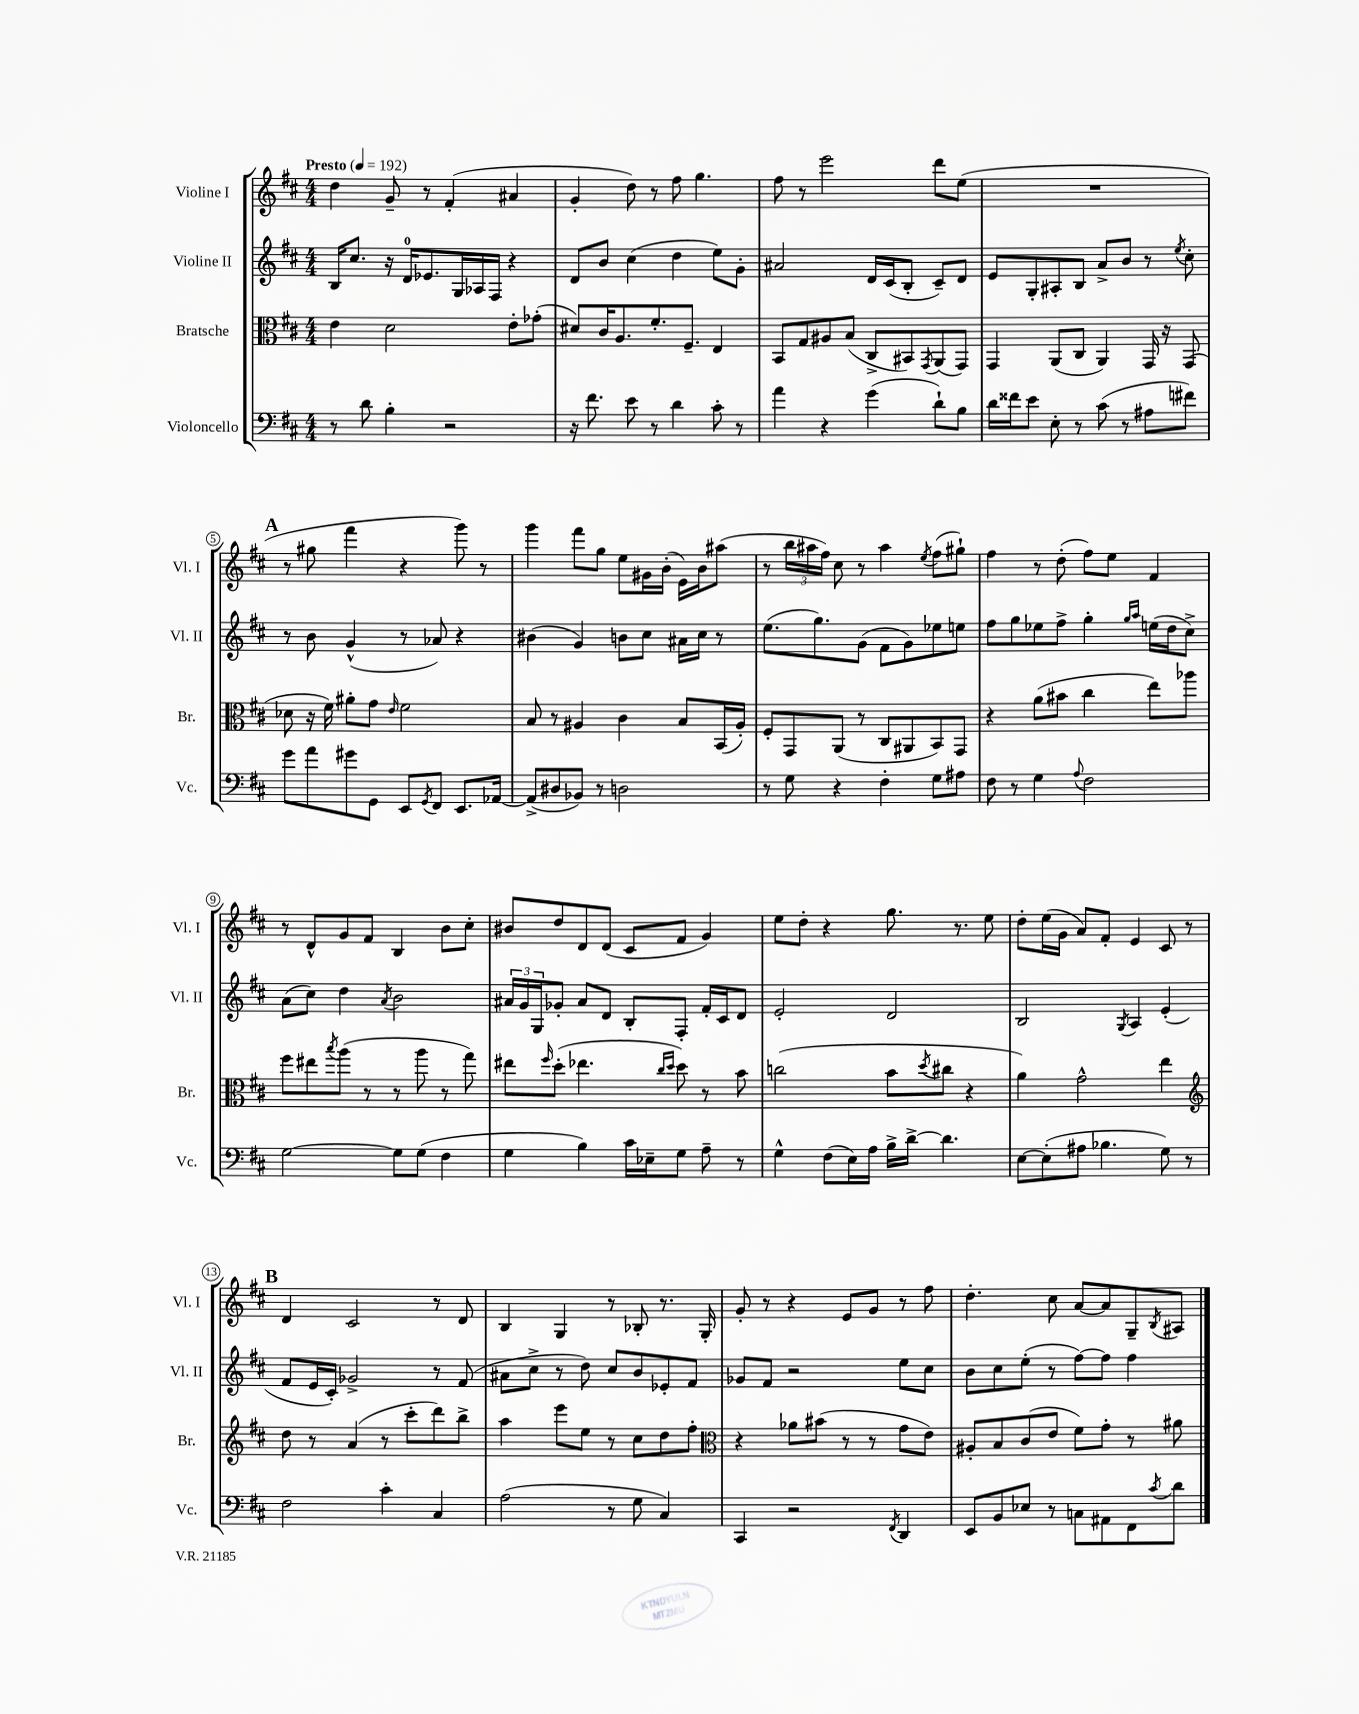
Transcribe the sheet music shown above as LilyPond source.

<<
\new StaffGroup <<
\new Staff = "s0" \with { instrumentName = "Violine I" shortInstrumentName = "Vl. I" } {
    \clef treble \key d \major \numericTimeSignature \time 4/4 \tempo "Presto" 4 = 192
    d''4 g'8-- r8 fis'4-.( ais'4 |
    g'4-. d''8) r8 fis''8 g''4. |
    fis''8 r8 e'''2 d'''8 e''8( |
    R1 |
    \mark \markup { \bold "A" } r8 gis''8 fis'''4 r4 g'''8) r8 |
    g'''4 fis'''8 g''8 e''8 gis'16 b'16-.( e'16) b'16 ais''8( |
    r8 \tuplet 3/2 { b''16 ais''16 fis''16) } cis''8 r8 ais''4 \acciaccatura { e''8 } fis''8( gis''8-!) |
    fis''4 r8 d''8-.( fis''8) e''8 fis'4 |
    r8 d'8-^ g'8 fis'8 b4 b'8 cis''8-. |
    bis'8 d''8 d'8 d'8( cis'8 fis'8 g'4) |
    e''8 d''8-. r4 g''8. r8. e''8 |
    d''8-. e''16( g'16 a'8) fis'8-. e'4 cis'8 r8 |
    \mark \markup { \bold "B" } d'4 cis'2 r8 d'8 |
    b4 g4 r8 bes8-. r8. g16-. |
    g'8-. r8 r4 e'8 g'8 r8 fis''8 |
    d''4.-. cis''8 a'8~ a'8 g8-- \acciaccatura { b8 } ais8 \bar "|." |
}
\new Staff = "s1" \with { instrumentName = "Violine II" shortInstrumentName = "Vl. II" } {
    \clef treble \key d \major \numericTimeSignature \time 4/4
    b16 cis''8. r16 d'16-0 ees'8. g16 aes16 fis16 r4 |
    d'8 b'8 cis''4( d''4 e''8) g'8-. |
    ais'2 d'16 cis'16( b8-. cis'8--) d'8 |
    e'8 g8-. ais8-. b8 a'8-> b'8 r8 \acciaccatura { e''8 } cis''8-. |
    \mark \markup { \bold "A" } r8 b'8 g'4-^( r8 aes'8) r4 |
    bis'4( g'4) b'8 cis''8 ais'16 cis''16 r8 |
    e''8.( g''8.) g'8( fis'8 g'8) ees''8 e''8 |
    fis''8 g''8 ees''8 fis''8-> g''4-. \grace { g''16 a''16 } e''16( d''16 cis''8->) |
    a'8( cis''8) d''4 \acciaccatura { a'8 } b'2 |
    \tuplet 3/2 { ais'16 g'16 g16 } ges'8-. ais'8 d'8 b8-. fis8-. fis'16-. cis'16 d'8 |
    e'2-. d'2 |
    b2 \acciaccatura { g8 } a4 e'4-.( |
    \mark \markup { \bold "B" } fis'8 e'16 cis'16-.) ges'2-> r8 fis'8( |
    ais'8 cis''8-> r8 d''8) cis''8 b'8 ees'8-. fis'8 |
    ges'8 fis'8 r2 e''8 cis''8 |
    b'8 cis''8 e''8-.( r8 fis''8~) fis''8 fis''4 \bar "|." |
}
\new Staff = "s2" \with { instrumentName = "Bratsche" shortInstrumentName = "Br." } {
    \clef alto \key d \major \numericTimeSignature \time 4/4
    e'4 d'2 e'8-. ges'8-.( |
    dis'8) cis'16 a8. fis'8.-. fis8.-- e4 |
    b,8 g8 ais8 b8( cis8-> bis,8) \acciaccatura { g,8 } a,8( g,8) |
    g,4 a,8( cis8 a,4) g,16 r16 g,8( |
    \mark \markup { \bold "A" } des'8 r16 fis'16) ais'8-. g'8 \grace { e'16 } fis'2 |
    b8 r8 ais4 cis'4 b8 b,16( ais16-.) |
    fis8-. g,8 a,8( r8 cis8 ais,8 b,8) g,8 |
    r4 a'8( bis'8 cis''4 e''8) aes''8 |
    fis''8 eis''8 \acciaccatura { b''8 } a''8( r8 r8 a''8 r8 g''8) |
    eis''8 \grace { fis''16 } d''8-.( ees''4. \grace { cis''16 d''16 } d''8) r8 b'8 |
    c''2( b'8 \acciaccatura { d''8 } cis''8 r4 |
    a'4) g'2-^ e''4 |
    \mark \markup { \bold "B" } \clef treble d''8 r8 a'4( r8 cis'''8-. d'''8) b''8-> |
    a''4 e'''8 e''8 r8 cis''8 d''8 fis''8-. |
    \clef alto r4 aes'8 bis'8( r8 r8 g'8 e'8) |
    ais8-. b8 cis'8( e'8 fis'8) g'8-. r8 ais'8 \bar "|." |
}
\new Staff = "s3" \with { instrumentName = "Violoncello" shortInstrumentName = "Vc." } {
    \clef bass \key d \major \numericTimeSignature \time 4/4
    r8 d'8 b4-. r2 |
    r16 fis'8. e'8 r8 d'4 cis'8-. r8 |
    a'4 r4 g'4( d'8-!) b8 |
    d'16 fisis'16 e'8 e8-. r8 cis'8( r8 ais8 fis'8) |
    \mark \markup { \bold "A" } g'8 a'8 gis'8 g,8 e,8 \acciaccatura { g,8 } fis,8 e,8. aes,16~ |
    aes,8->( dis8 bes,8) r8 d2 |
    r8 g8 r4 fis4-. g8 ais8 |
    fis8 r8 g4 \appoggiatura { a8 } fis2 |
    g2~ g8 g8( fis4 |
    g4 b4) cis'16 ees16-- g8 a8-- r8 |
    g4-^ fis8( e16) a16 b16-> d'16~-> d'4. |
    e8~ e8-.( ais8 bes4. g8) r8 |
    \mark \markup { \bold "B" } fis2 cis'4-. cis4 |
    a2( r8 g8 cis4) |
    cis,4 r2 \acciaccatura { fis,8 } d,4 |
    e,8 b,8 ees8 r8 c8 ais,8 fis,8 \acciaccatura { cis'8 } d'8 \bar "|." |
}
>>
>>
\layout { \context { \Score \override BarNumber.stencil = #(make-stencil-circler 0.1 0.3 ly:text-interface::print) } }
